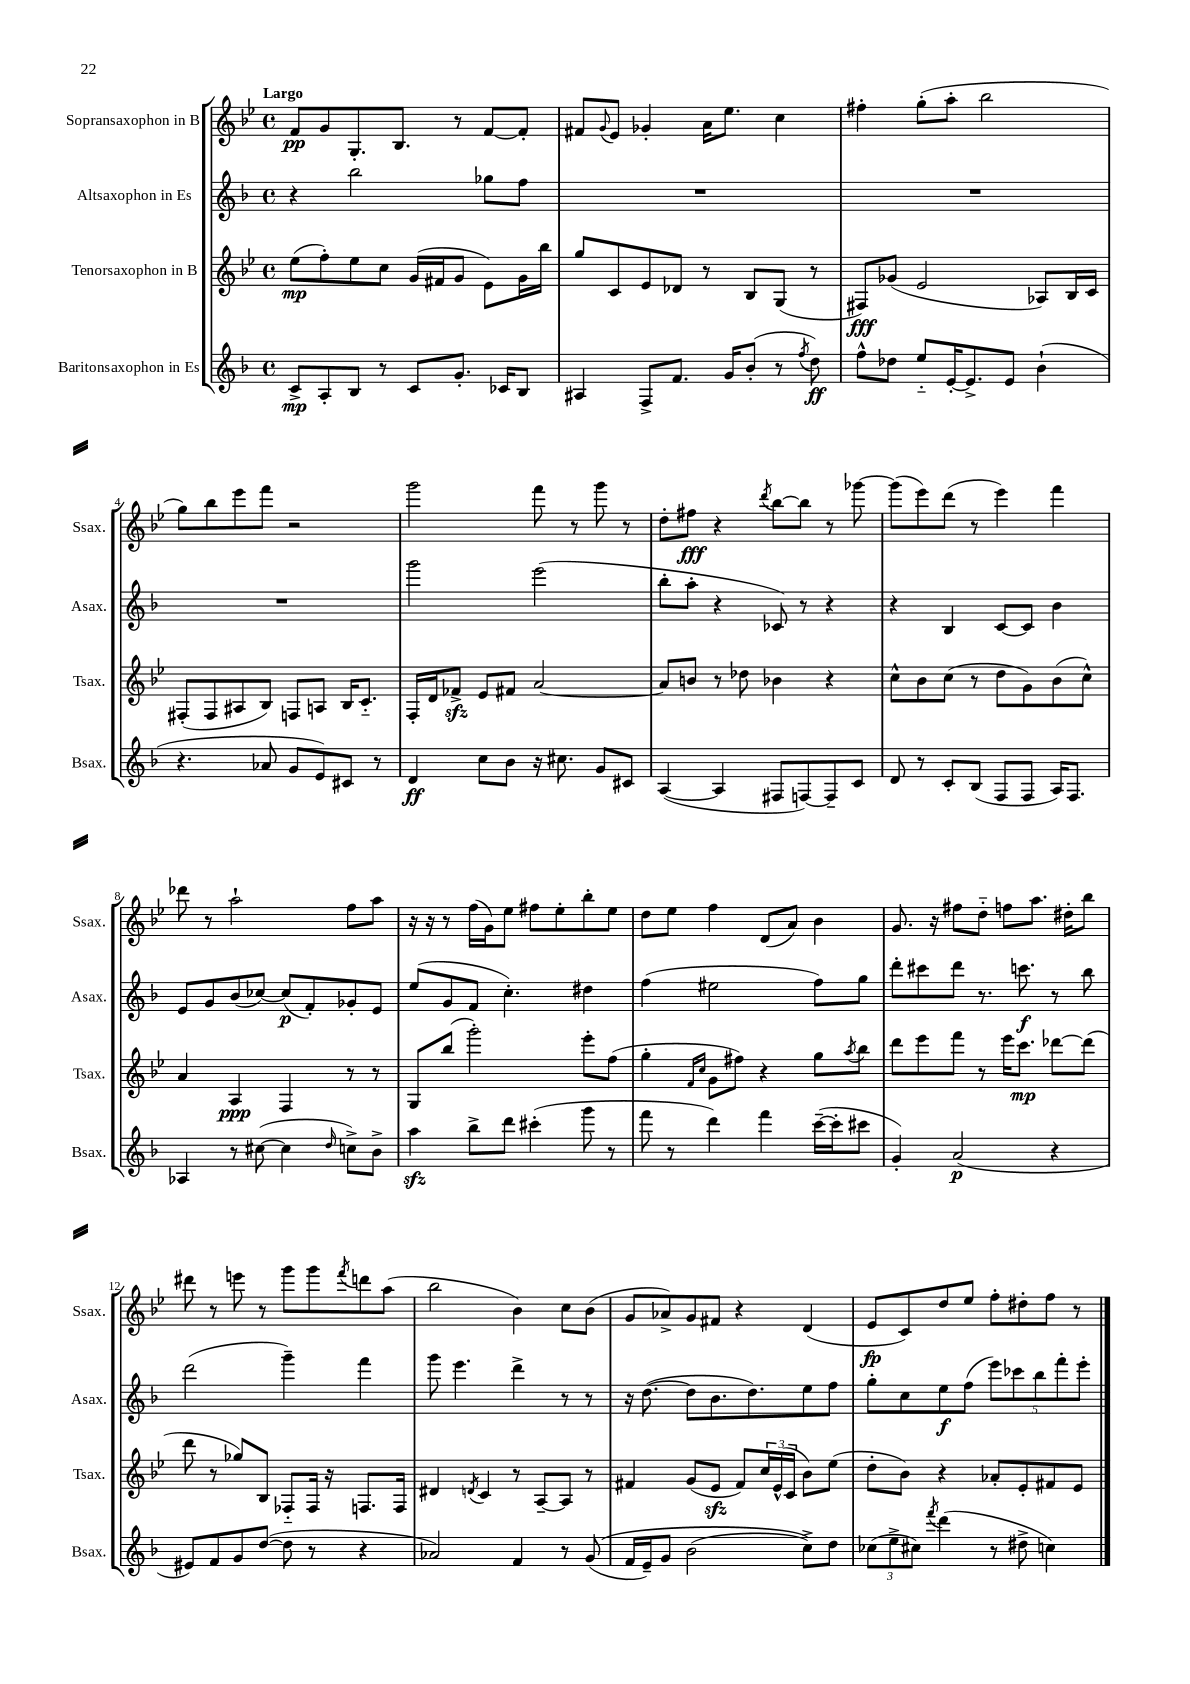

**kern	**kern	**kern	**kern
*staff4	*staff3	*staff2	*staff1
*clefG2	*clefG2	*clefG2	*clefG2
*k[b-]	*k[b-e-]	*k[b-]	*k[b-e-]
*M4/4	*M4/4	*M4/4	*M4/4
*met(c)	*met(c)	*met(c)	*met(c)
8c^	(8ee-	4r	8f
8A'	8ff')	.	8g
8B-	8ee-	2bb-	8.G'
8r	8cc	.	.
.	.	.	8.B-
8c	(16g	.	.
.	16f#	.	.
8.g'	8g	.	8r
.	8e-)	8gg-	[8f
16c-	.	.	.
8B-	16g	8ff	8f']
.	16bb-	.	.
=	=	=	=
4A#	8gg	1r	8f#
.	.	.	8qqg
.	8c	.	8e-
8F^	8e-	.	4g-'
8.f	8d-	.	.
.	8r	.	16a
16g	.	.	8.ee-
(8b-'	8B-	.	.
8r	(8G	.	4cc
8qff	.	.	.
8dd)	8r	.	.
=	=	=	=
8ff^^	8F#)	1r	4ff#'
8dd-	(8g-	.	.
8ee'~	2e-	.	(8gg'
[16e'	.	.	8aa'
8.e^]	.	.	.
.	.	.	2bb-
8e	.	.	.
(4b-`	8A-)	.	.
.	16B-	.	.
.	16c	.	.
=	=	=	=
4.r	(8F#'	1r	8gg)
.	8F#	.	8bb-
.	8A#	.	8eee-
8a-	8B-)	.	8fff
8g	8F	.	2r
8e)	8A	.	.
8c#	16B-	.	.
.	8.c'~	.	.
8r	.	.	.
=	=	=	=
4d	16F'	2ggg	2ggg
.	16d	.	.
.	8f-^	.	.
8cc	8e-	.	.
8b-	8f#	.	.
16r	[2a	(2eee	8fff
8.cc#	.	.	.
.	.	.	8r
8g	.	.	8ggg
8c#	.	.	8r
=	=	=	=
([4A	8a]	8bb-'	8dd'
.	8b	8aa'	8ff#
4A]	8r	4r	4r
.	8dd-	.	.
.	.	.	8qddd
8F#	4b-	8c-)	[8bb-
[8F)	.	8r	8bb-]
8F~]	4r	4r	8r
8c	.	.	[8ggg-
=	=	=	=
8d	8cc^^	4r	(8ggg-]
8r	8b-	.	8eee-)
8c'	(8cc	4B-	(8ddd
(8B-	8r	.	8r
8F	8dd	[8c	4eee-)
8F	8g)	8c]	.
16A)	(8b-	4b-	4fff
8.F	.	.	.
.	8cc^^)	.	.
=	=	=	=
4A-	4a	8e	8ddd-
.	.	8g	8r
8r	4A	(8b-	2aa`
([8cc#	.	[8cc-)	.
4cc#]	4F	(8cc-]	.
.	.	8f')	.
16qqdd	.	.	.
8cc^)	8r	8g-'	8ff
8b-^	8r	8e	8aa
=	=	=	=
4aa	8G	(8ee	16r
.	.	.	16r
.	(8bb-	8g	8r
8bb-^	2ggg')	8f	(16ff
.	.	.	16g)
8ddd	.	4.cc')	8ee-
(4ccc#'	.	.	8ff#
.	.	.	8ee-'
8ggg	8eee-'	4dd#	8bb-'
8r	(8ff	.	8ee-
=	=	=	=
8fff	4gg'	(4ff	8dd
8r	.	.	8ee-
.	16qqf	.	.
.	16qqcc	.	.
4ddd)	8g	2ee#	4ff
.	8ff#)	.	.
4fff	4r	.	(8d
.	.	.	8a)
([16ccc~	8gg	8ff)	4b-
16ccc']	.	.	.
.	8qaa	.	.
8ccc#	8bb-	8gg	.
=	=	=	=
4g')	8ddd	8ddd'	8.g
.	8eee-	8ccc#	.
.	.	.	16r
(2a	8fff	8ddd	8ff#
.	8r	8.r	8dd'~
.	16eee-	.	8ff
.	8.ccc	8.ccc	.
.	.	.	8.aa
4r	[8ddd-	8r	.
.	.	.	16dd#'
.	(8ddd-]	8bb-	8bb-
=	=	=	=
8e#)	8ddd	(2ddd	8ddd#
8f	8r	.	8r
8g	8gg-)	.	8eee
([8dd	8B-	.	8r
8dd]	8F-'~	4ggg~)	8ggg
8r	16F-	.	8ggg
.	16r	.	.
.	.	.	8qfff
4r	8.F	4fff	8ddd
.	.	.	(8aa
.	16F	.	.
=	=	=	=
2a-)	4d#	8ggg	2bb-
.	.	4.eee	.
.	8qd	.	.
.	4c	.	.
4f	8r	4ddd^	4b-)
.	[8A~	.	.
8r	8A]	8r	8cc
&((8g	8r	8r	(8b-
=	=	=	=
16f	4f#	16r	8g
16e~)	.	([8.dd	.
8g	.	.	8a-^)
(2b-	(8g	8dd]	8g
.	8e-	8.b-	8f#
.	8f#)	.	4r
.	.	8.dd)	.
.	24cc	.	.
.	(24e-^^	.	.
.	24c	.	.
8cc^)&)	8b-)	8ee	(4d
8dd	(8ee-	8ff	.
=	=	=	=
(12cc-	8dd'	8gg'	8e-
12ee^	.	.	.
.	8b-)	8cc	8c)
12cc#)	.	.	.
8qfff	.	.	.
(4ddd	4r	8ee	8dd
.	.	(8ff	8ee-
8r	8a-'	10eee)	8ff'
.	.	10ccc-	.
8dd#^	8e-'	.	8dd#'
.	.	10bb-	.
4cc)	8f#	.	8ff
.	.	10fff'	.
.	8e-	.	8r
.	.	10eee'	.
==	==	==	==
*-	*-	*-	*-
